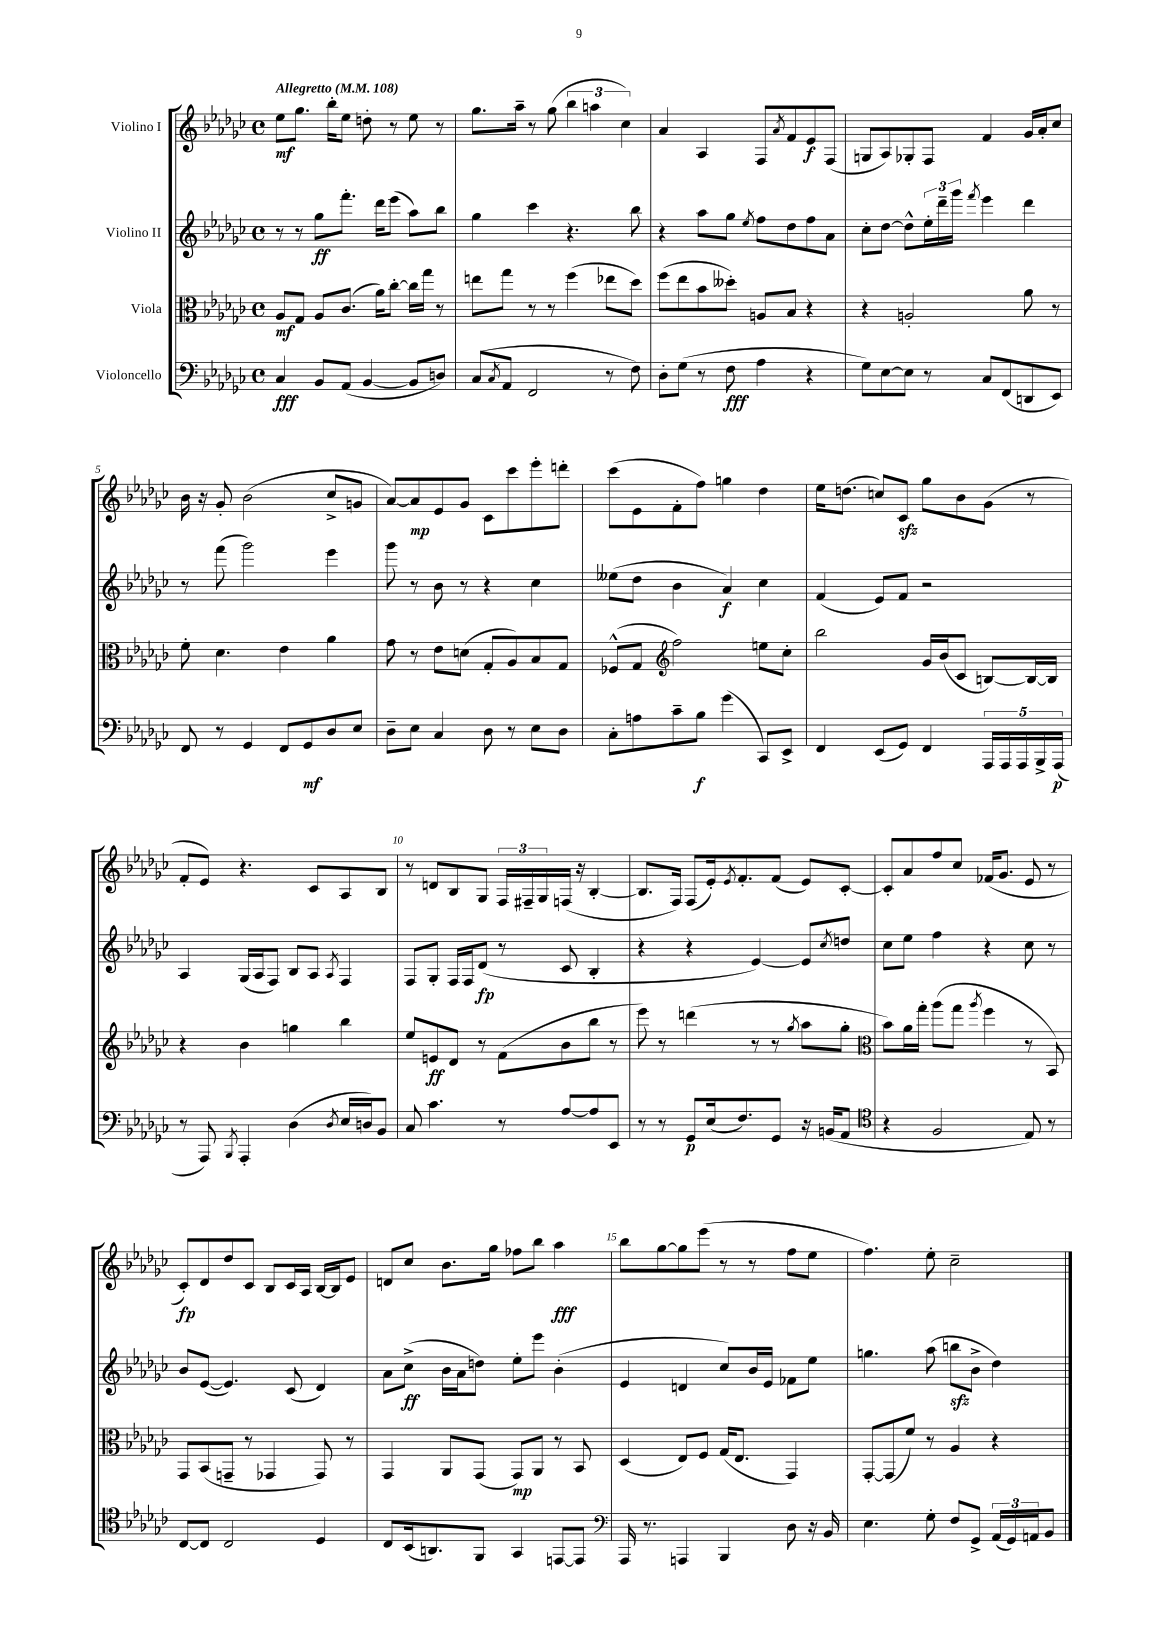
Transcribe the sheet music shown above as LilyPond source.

<<
\new StaffGroup <<
\new Staff = "s0" \with { instrumentName = "Violino I" } {
    \clef treble \key ges \major \defaultTimeSignature \time 4/4 \tempo "Allegretto" 4 = 108
    ees''8\mf ges''8. bes''16-. ees''8 d''8-. r8 ees''8 r8 |
    ges''8. aes''16-- r8 ges''8( \tuplet 3/2 { bes''4 a''4 ces''4) } |
    aes'4 aes4 f8 \acciaccatura { aes'8 } f'8 ees'8\f f8( |
    g8 aes8) ges8-. f8 f'4 ges'16 aes'16-. ces''8 |
    bes'16 r16 ges'8-. bes'2( ces''8-> g'8 |
    aes'8~) aes'8\mp ees'8 ges'8 ces'8 ces'''8 ees'''8-. d'''8-. |
    ces'''8( ees'8 f'8-. f''8) g''4 des''4 |
    ees''16 d''8.( c''8) ces'8\sfz ges''8 bes'8 ges'8( r8 |
    f'8-. ees'8) r4. ces'8 aes8 bes8 |
    r8 d'8 bes8 ges8 \tuplet 3/2 { f16 fis16-- ges16 } f16( r16 bes4~-. |
    bes8. f16) f8( ees'16-.) \acciaccatura { ees'8 } f'8.-. f'8( ees'8) ces'8~-. |
    ces'8-. aes'8 f''8 ces''8 fes'16( ges'8. ees'8 r8 |
    ces'8-.\fp) des'8 des''8 ces'8 bes8 ces'16 aes16 bes16~ bes16 ees'8 |
    d'8 ces''8 bes'8. ges''16 fes''8 bes''8 aes''4\fff |
    bes''8 ges''8~ ges''8 ees'''8( r8 r8 f''8 ees''8 |
    f''4.) ees''8-. ces''2-- \bar "|." |
}
\new Staff = "s1" \with { instrumentName = "Violino II" } {
    \clef treble \key ges \major \defaultTimeSignature \time 4/4
    r8 r8 ges''8\ff f'''8.-. des'''16 ees'''8( aes''8) bes''8 |
    ges''4 ces'''4 r4. bes''8 |
    r4 aes''8 ges''8 \acciaccatura { ees''8 } f''8 des''8 f''8 aes'8 |
    ces''8-. des''8~ des''8-^ \tuplet 3/2 { ees''16-. des'''16-- ges'''16 } \acciaccatura { f'''8 } ees'''4 des'''4 |
    r8 f'''8( ges'''2) ees'''4 |
    ges'''8 r8 bes'8 r8 r4 ces''4 |
    eeses''8( des''8 bes'4 aes'4\f) ces''4 |
    f'4( ees'8) f'8 r2 |
    aes4 ges16( aes16 f8) bes8 aes8 \acciaccatura { aes8 } f4 |
    f8 ges8-. f16 f16 des'8\fp( r8 ces'8 bes4-. |
    r4 r4 ees'4~) ees'8 \acciaccatura { ces''8 } d''8 |
    ces''8 ees''8 f''4 r4 ces''8 r8 |
    bes'8 ees'8~( ees'4.) ces'8( des'4) |
    aes'8 ces''8->\ff( bes'16 aes'16 d''8) ees''8-. ees'''8 bes'4-.( |
    ees'4 d'4 ces''8) bes'16 ees'16 fes'8 ees''8 |
    g''4. aes''8( b''8\sfz bes'8-> des''4) \bar "|." |
}
\new Staff = "s2" \with { instrumentName = "Viola" } {
    \clef alto \key ges \major \defaultTimeSignature \time 4/4
    aes8\mf ges8 aes8 ces'8.( aes'16) ces''8~-. ces''16 ges''16 r8 |
    e''8 ges''8 r8 r8 f''4( ees''8 des''8) |
    f''8( ees''8 bes'8 deses''8-.) a8 bes8 r4 |
    r4 a2-. aes'8 r8 |
    f'8-. des'4. ees'4 aes'4 |
    ges'8 r8 ees'8 d'8( ges8-. aes8) bes8 ges8 |
    fes8-^( ges8 \clef treble f''2) e''8 ces''8-. |
    bes''2 ges'16 bes'16( ces'8 b8~) b16~ b16 |
    r4 bes'4 g''4 bes''4 |
    ees''8 e'8\ff des'8 r8 f'8( bes'8 bes''8 r8 |
    ees'''8) r8 d'''4( r8 r8 \acciaccatura { ges''8 } aes''8 ges''8-. |
    \clef alto bes'8) aes'16 ges''16-. aes''8( ges''8 \acciaccatura { aes''8 } f''4 r8 bes,8) |
    ges,8 bes,8( g,8-- r8 ges,4 ges,8) r8 |
    ges,4 aes,8 ges,8( ges,8\mp) aes,8 r8 bes,8 |
    des4( ees8) f8 ges16( ees8. ges,4) |
    ges,8~-. ges,8( f'8) r8 aes4 r4 \bar "|." |
}
\new Staff = "s3" \with { instrumentName = "Violoncello" } {
    \clef bass \key ges \major \defaultTimeSignature \time 4/4
    ces4\fff bes,8 aes,8( bes,4~ bes,8 d8) |
    ces8( \acciaccatura { ces8 } aes,8 f,2 r8 f8) |
    des8-. ges8( r8 f8\fff aes4 r4 |
    ges8) ees8~ ees8 r8 ces8 f,8( d,8 ees,8) |
    f,8 r8 ges,4 f,8 ges,8\mf des8 ees8 |
    des8-- ees8 ces4 des8 r8 ees8 des8 |
    ces8-. a8 ces'8-- bes8\f ges'4( ces,8) ees,8-> |
    f,4 ees,8( ges,8) f,4 \tuplet 5/4 { aes,,16 aes,,16 aes,,16 bes,,16-> aes,,16\p( } |
    r8 aes,,8) \acciaccatura { bes,,8 } aes,,4-. des4( \acciaccatura { des8 } ees16 d16) bes,8 |
    ces8 ces'4. r8 aes8~ aes8 ees,8 |
    r8 r8 ges,8\p ees16( f8.) ges,8 r16 b,16( aes,8 |
    \clef tenor r4 f2 ees8) r8 |
    ces8~ ces8 ces2 des4 |
    ces8 bes,16( a,8.) f,8 ges,4 e,8~ e,8 |
    \clef bass aes,,16 r8. a,,4 bes,,4 des8 r16 bes,16 |
    ees4. ges8-. f8 ges,8-> \tuplet 3/2 { aes,16( ges,16) a,16 } bes,8 \bar "|." |
}
>>
>>
\layout { \context { \Score \override BarNumber.break-visibility = ##(#f #t #t) barNumberVisibility = #(every-nth-bar-number-visible 5) } }
